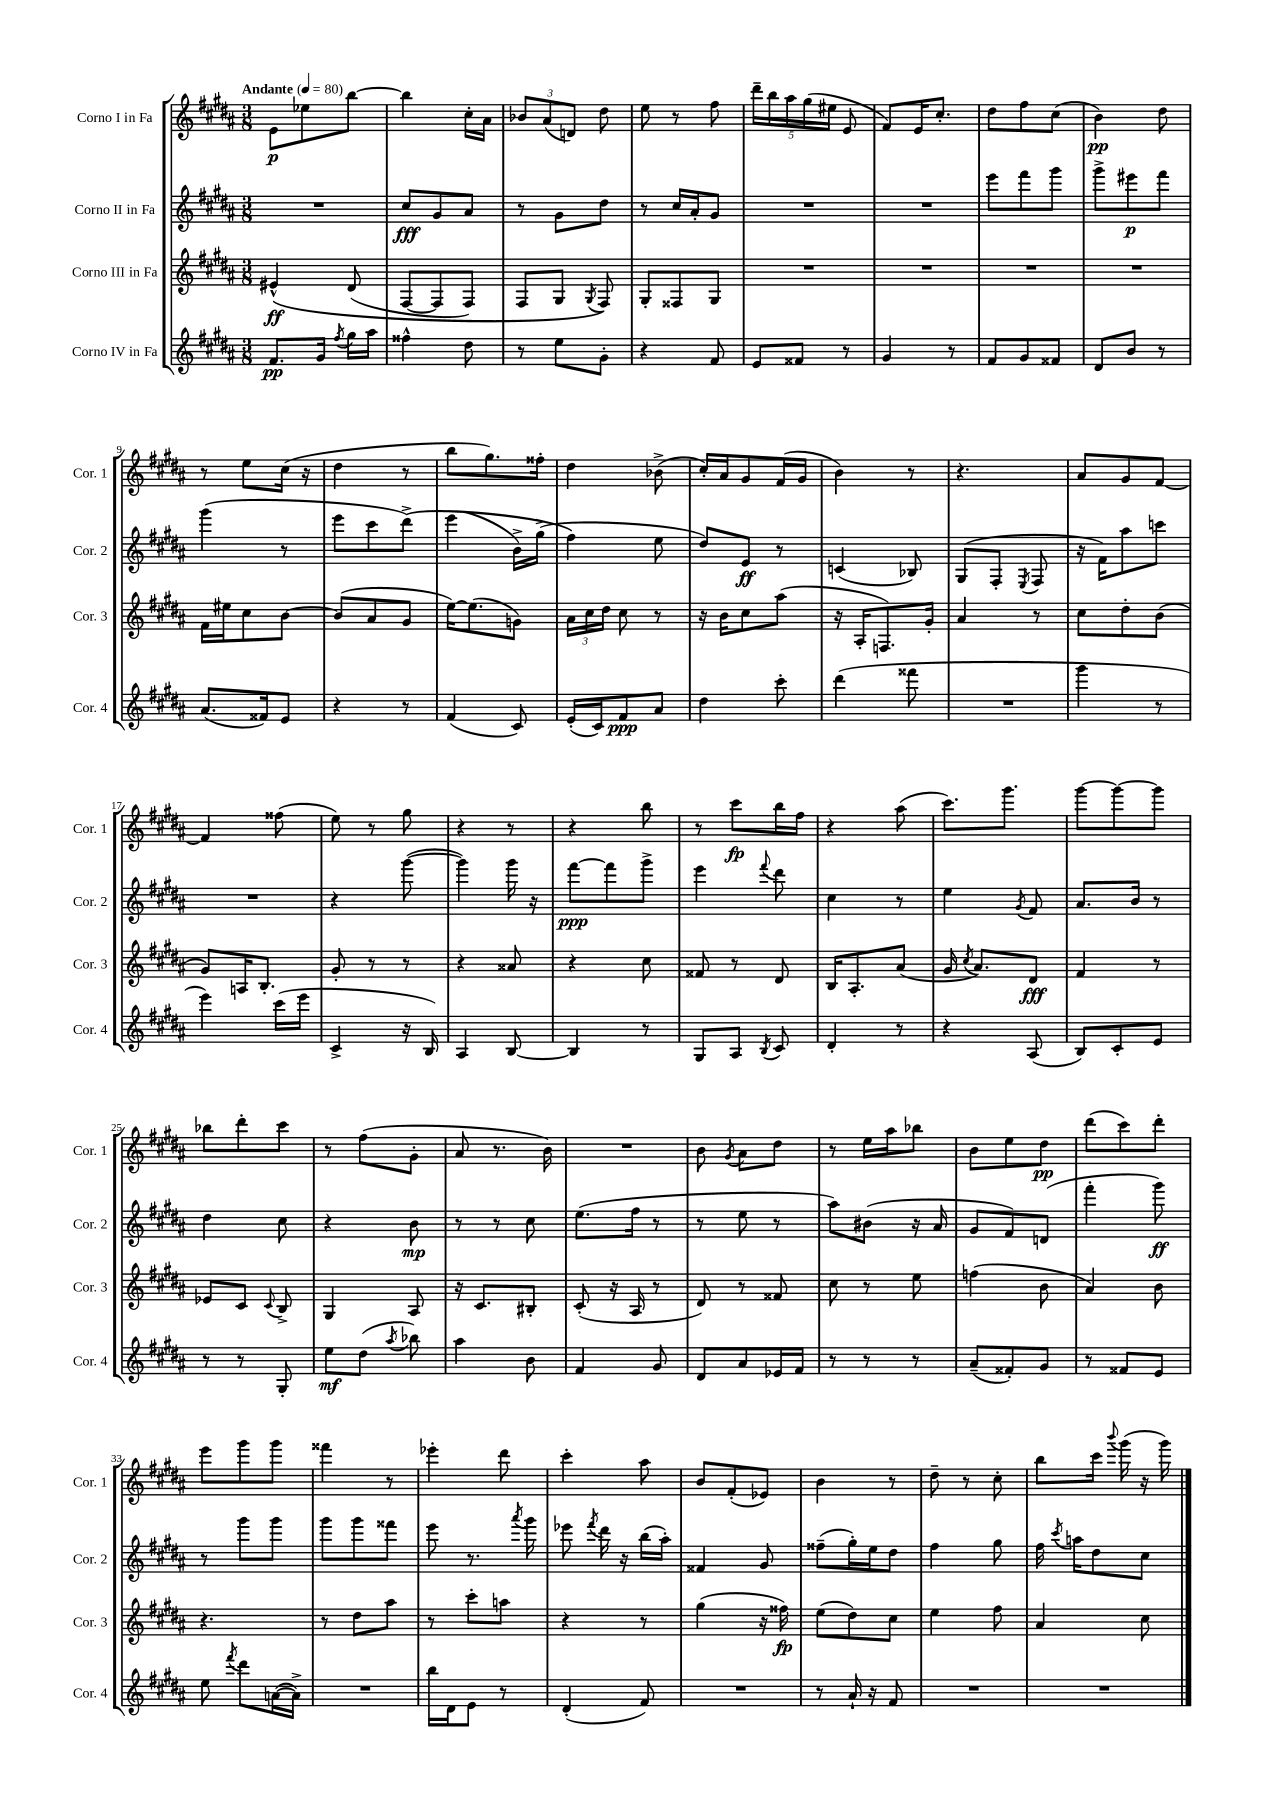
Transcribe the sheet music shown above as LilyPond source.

<<
\new StaffGroup <<
\new Staff = "s0" \with { instrumentName = "Corno I in Fa" shortInstrumentName = "Cor. 1" } {
    \clef treble \key b \major \numericTimeSignature \time 3/8 \tempo "Andante" 4 = 80
    \autoBeamOff e'8[\p ees''8 b''8]~ |
    b''4 cis''16[-. ais'16] |
    \tuplet 3/2 { bes'8[ ais'8( d'8]) } dis''8 |
    e''8 r8 fis''8 |
    \tuplet 5/4 { dis'''16[-- b''16 ais''16 gis''16( eis''16] } e'8 |
    fis'8[) e'16 cis''8.]-. |
    dis''8[ fis''8 cis''8]( |
    b'4\pp) dis''8 |
    r8 e''8[ cis''16]( r16 |
    dis''4 r8 |
    b''8[ gis''8.) fisis''16]-. |
    dis''4 bes'8->( |
    cis''16[-.) ais'16 gis'8 fis'16( gis'16] |
    b'4) r8 |
    r4. |
    ais'8[ gis'8 fis'8]~ |
    fis'4 fisis''8( |
    e''8) r8 gis''8 |
    r4 r8 |
    r4 b''8 |
    r8 cis'''8[\fp b''16 fis''16] |
    r4 ais''8( |
    cis'''8.[) gis'''8.] |
    gis'''8[~ gis'''8~ gis'''8] |
    bes''8[ dis'''8-. cis'''8] |
    r8 fis''8[( gis'8]-. |
    ais'8 r8. b'16) |
    R4. |
    b'8 \acciaccatura { gis'8 } ais'8[ dis''8] |
    r8 e''16[ ais''16 bes''8] |
    b'8[ e''8 dis''8]\pp |
    dis'''8[( cis'''8) dis'''8]-. |
    e'''8[ gis'''8 gis'''8] |
    fisis'''4 r8 |
    ees'''4-. dis'''8 |
    cis'''4-. ais''8 |
    b'8[ fis'8-.( ees'8]) |
    b'4 r8 |
    dis''8-- r8 cis''8-. |
    b''8[ cis'''16] \appoggiatura { b'''8 } gis'''16( r16 gis'''16) \bar "|." |
}
\new Staff = "s1" \with { instrumentName = "Corno II in Fa" shortInstrumentName = "Cor. 2" } {
    \clef treble \key b \major \numericTimeSignature \time 3/8
    \autoBeamOff R4. |
    cis''8[\fff gis'8 ais'8] |
    r8 gis'8[ dis''8] |
    r8 cis''16[ ais'16-. gis'8] |
    R4. |
    R4. |
    e'''8[ fis'''8 gis'''8] |
    gis'''8[-> eis'''8\p fis'''8] |
    gis'''4( r8 |
    e'''8[ cis'''8 dis'''8]->)\( |
    e'''4( b'16[->) gis''16]->( |
    fis''4\) e''8 |
    dis''8[) e'8]\ff r8 |
    c'4( bes8) |
    gis8[( fis8]-. \acciaccatura { e8 } fis8 |
    r16 fis'16[) ais''8 c'''8] |
    R4. |
    r4 gis'''8~( |
    gis'''4) gis'''16 r16 |
    fis'''8[~\ppp fis'''8 gis'''8]-> |
    e'''4 \appoggiatura { fis'''8 } dis'''8 |
    cis''4 r8 |
    e''4 \acciaccatura { gis'8 } fis'8 |
    ais'8.[ b'16] r8 |
    dis''4 cis''8 |
    r4 b'8\mp |
    r8 r8 cis''8 |
    e''8.[( fis''16] r8 |
    r8 e''8 r8 |
    ais''8[) bis'8]( r16 ais'16 |
    gis'8[ fis'8) d'8]( |
    fis'''4-. gis'''8\ff) |
    r8 gis'''8[ gis'''8] |
    gis'''8[ gis'''8 fisis'''8] |
    e'''8 r8. \acciaccatura { ais'''8 } gis'''16 |
    ees'''8 \acciaccatura { fis'''8 } dis'''16 r16 b''16[( ais''16]-.) |
    fisis'4 gis'8 |
    fisis''8[--( gis''16-.) e''16 dis''8] |
    fis''4 gis''8 |
    fis''16 \acciaccatura { cis'''8 } a''16[ dis''8 cis''8] \bar "|." |
}
\new Staff = "s2" \with { instrumentName = "Corno III in Fa" shortInstrumentName = "Cor. 3" } {
    \clef treble \key b \major \numericTimeSignature \time 3/8
    \autoBeamOff eis'4-^\ff\( dis'8( |
    fis8[~ fis8 fis8]) |
    fis8[ gis8] \acciaccatura { gis8 } fis8\) |
    gis8[-. fisis8 gis8] |
    R4. |
    R4. |
    R4. |
    R4. |
    fis'16[ eis''16 cis''8 b'8]~ |
    b'8[( ais'8 gis'8] |
    e''16[~) e''8.( g'8]) |
    \tuplet 3/2 { ais'16[ cis''16 dis''16] } cis''8 r8 |
    r16 b'16[ cis''8 ais''8]( |
    r16 ais16[-. f8.) gis'16]-. |
    ais'4 r8 |
    cis''8[ dis''8-. b'8]( |
    gis'8[) a16 b8.]-. |
    gis'8-. r8 r8 |
    r4 aisis'8 |
    r4 cis''8 |
    fisis'8 r8 dis'8 |
    b16[ ais8.-. ais'8]( |
    gis'16 \acciaccatura { cis''8 } ais'8.[) dis'8]\fff |
    fis'4 r8 |
    ees'8[ cis'8] \appoggiatura { cis'8 } b8-> |
    gis4 ais8 |
    r16 cis'8.[ bis8]-. |
    cis'8-.( r16 ais16 r8 |
    dis'8) r8 fisis'8 |
    cis''8 r8 e''8 |
    f''4( b'8 |
    ais'4) b'8 |
    r4. |
    r8 dis''8[ ais''8] |
    r8 cis'''8[-. a''8] |
    r4 r8 |
    gis''4( r16 fisis''16\fp) |
    e''8[( dis''8) cis''8] |
    e''4 fis''8 |
    ais'4 cis''8 \bar "|." |
}
\new Staff = "s3" \with { instrumentName = "Corno IV in Fa" shortInstrumentName = "Cor. 4" } {
    \clef treble \key b \major \numericTimeSignature \time 3/8
    \autoBeamOff fis'8.[\pp gis'16] \acciaccatura { fis''8 } gis''16[ ais''16] |
    fisis''4-^ dis''8 |
    r8 e''8[ gis'8]-. |
    r4 fis'8 |
    e'8[ fisis'8] r8 |
    gis'4 r8 |
    fis'8[ gis'8 fisis'8] |
    dis'8[ b'8] r8 |
    ais'8.[( fisis'16) e'8] |
    r4 r8 |
    fis'4( cis'8) |
    e'16[-.( cis'16) fis'8\ppp ais'8] |
    dis''4 cis'''8-. |
    dis'''4( fisis'''8 |
    R4. |
    gis'''4 r8 |
    e'''4) cis'''16[( e'''16] |
    cis'4-> r16 b16) |
    ais4 b8~ |
    b4 r8 |
    gis8[ ais8] \acciaccatura { b8 } cis'8 |
    dis'4-. r8 |
    r4 ais8( |
    b8[) cis'8-. e'8] |
    r8 r8 gis8-. |
    e''8[\mf dis''8]( \acciaccatura { ais''8 } bes''8) |
    ais''4 b'8 |
    fis'4 gis'8 |
    dis'8[ ais'8 ees'16 fis'16] |
    r8 r8 r8 |
    ais'8[--( fisis'8-.) gis'8] |
    r8 fisis'8[ e'8] |
    e''8 \acciaccatura { fis'''8 } dis'''8[ a'16~( a'16]->) |
    R4. |
    b''16[ dis'16 e'8] r8 |
    dis'4-.( fis'8) |
    R4. |
    r8 ais'16-! r16 fis'8 |
    R4. |
    R4. \bar "|." |
}
>>
>>
